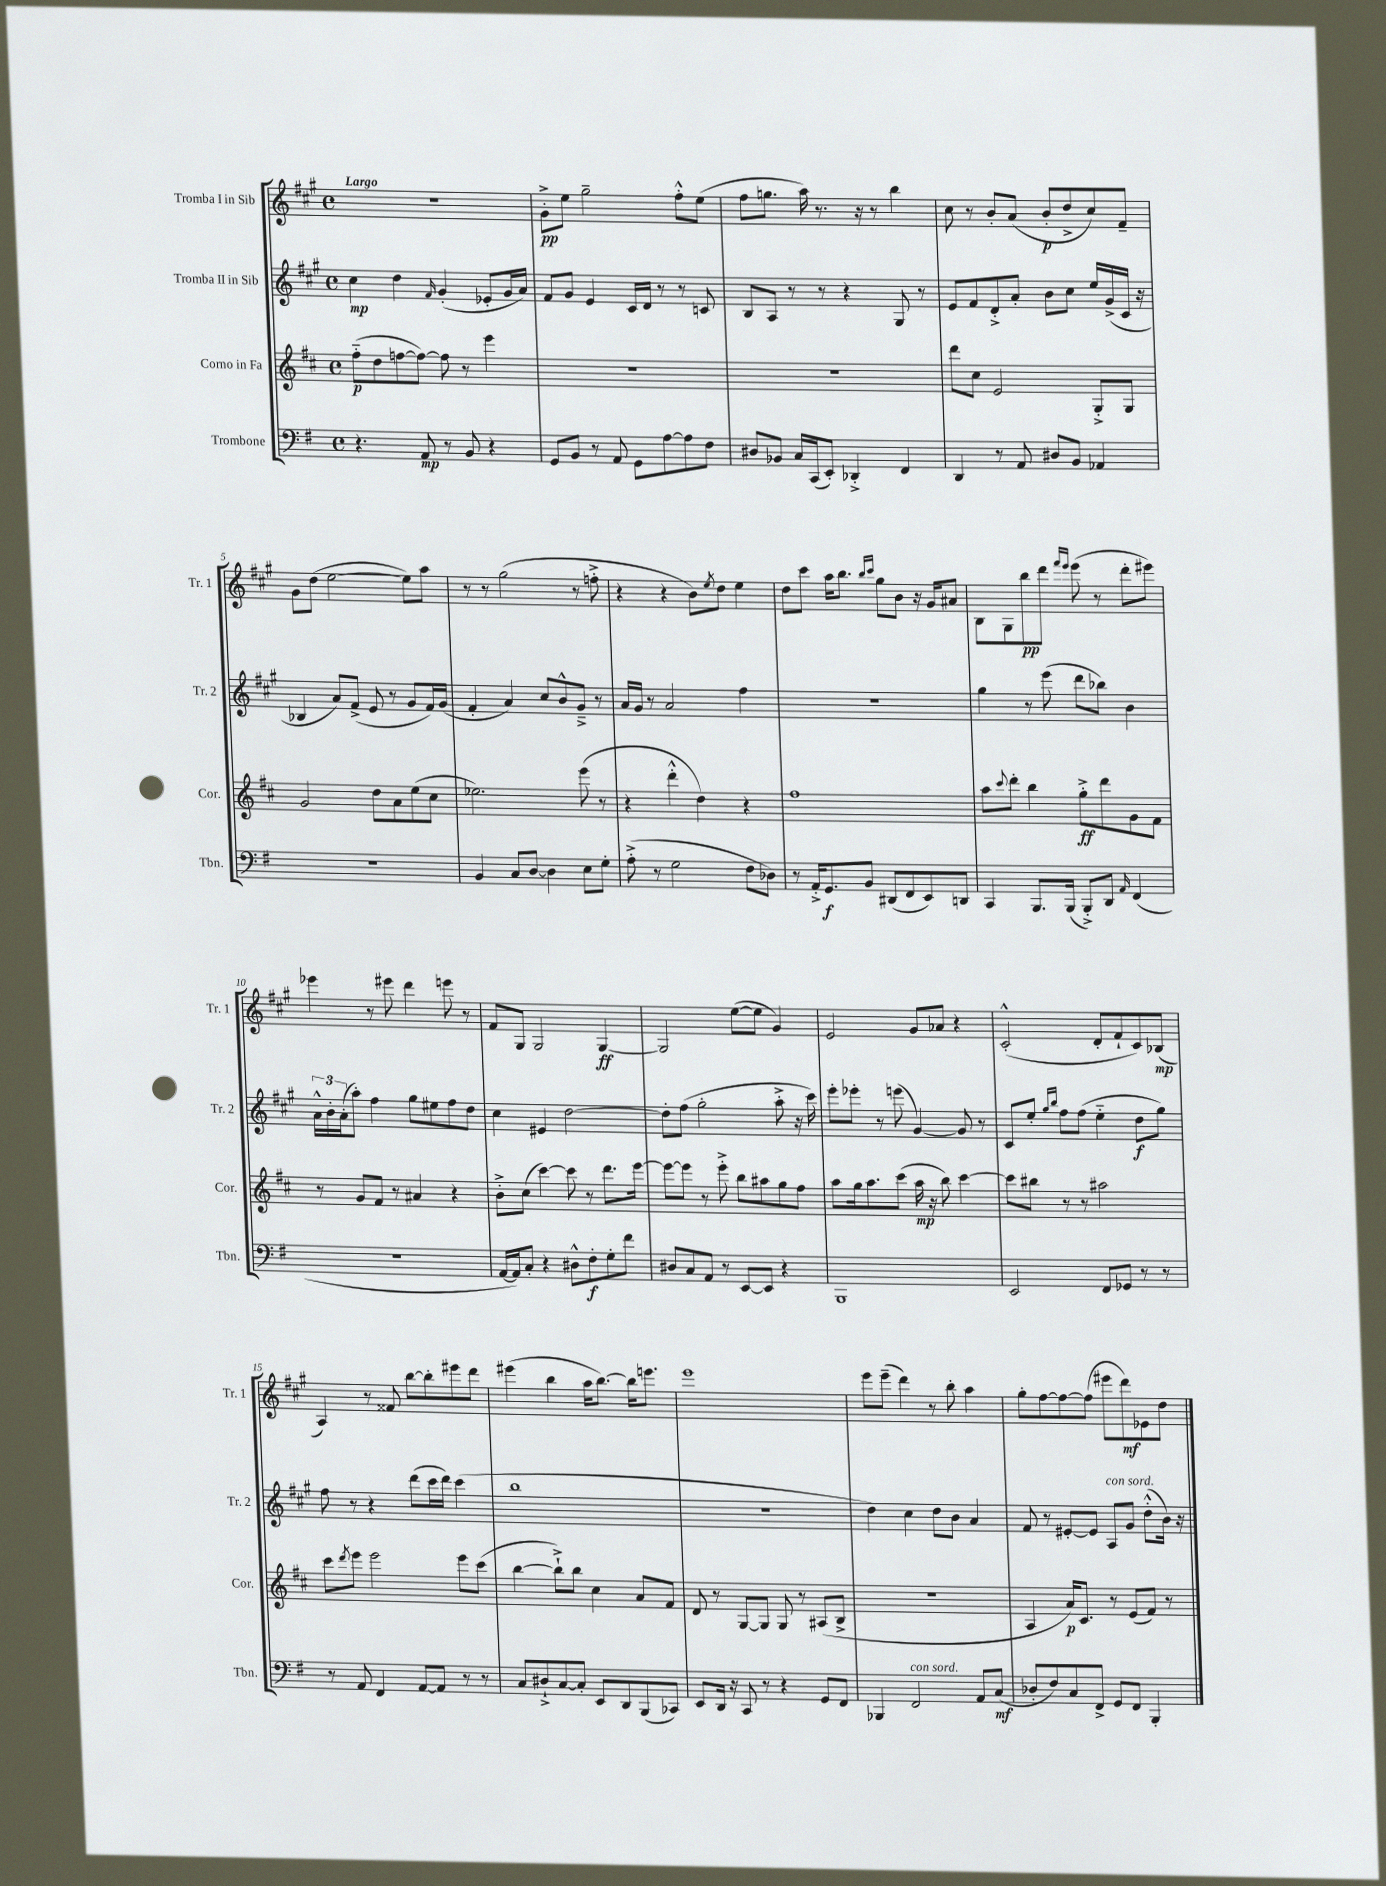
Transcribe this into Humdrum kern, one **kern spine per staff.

**kern	**dynam	**kern	**dynam	**kern	**dynam	**kern	**dynam
*part4	*part4	*part3	*part3	*part2	*part2	*part1	*part1
*staff4	*staff4	*staff3	*staff3	*staff2	*staff2	*staff1	*staff1
*I"Trombone	*	*I"Corno in Fa	*	*I"Tromba II in Sib	*	*I"Tromba I in Sib	*
*I'Tbn.	*	*I'Cor.	*	*I'Tr. 2	*	*I'Tr. 1	*
*clefF4	*	*clefG2	*	*clefG2	*	*clefG2	*
*k[f#]	*	*k[f#c#]	*	*k[f#c#g#]	*	*k[f#c#g#]	*
*M4/4	*	*M4/4	*	*M4/4	*	*M4/4	*
*met(c)	*	*met(c)	*	*met(c)	*	*met(c)	*
=1	=1	=1	=1	=1	=1	=1	=1
!	!	!	!	!	!	!LO:TX:a:B:t=Largo	!
4.r	.	(8ff#\L	p	4cc#\	mp	1r	.
.	.	8dd\	.	.	.	.	.
.	.	[8ffn\	.	4dd\	.	.	.
8AA/	mp	8ff\J_)	.	.	.	.	.
.	.	.	.	16qqf#/	.	.	.
8r	.	8ff\]	.	(4g#'/	.	.	.
8BB/	.	8r	.	.	.	.	.
4r	.	4eee\	.	8e-X'/L	.	.	.
.	.	.	.	16g#/L	.	.	.
.	.	.	.	16a/JJ)	.	.	.
=2	=2	=2	=2	=2	=2	=2	=2
8GG/L	.	1r	.	8f#/L	.	8g#'^\L	pp
8BB/J	.	.	.	8g#/J	.	8ee\J	.
8r	.	.	.	4e/	.	2gg#~\	.
8AA/	.	.	.	.	.	.	.
8GG\L	.	.	.	16c#/LL	.	.	.
.	.	.	.	16d/JJ	.	.	.
[8A\	.	.	.	8r	.	.	.
8A\]	.	.	.	8r	.	8ff#'^^\L	.
8F#\J	.	.	.	8cn/	.	(8ee\J	.
=3	=3	=3	=3	=3	=3	=3	=3
8D#X/L	.	1r	.	8B/L	.	8ff#\L	.
8BB-X/J	.	.	.	8A/J	.	8.ggn\J	.
16C/LL	.	.	.	8r	.	.	.
(16CC/J	.	.	.	.	.	16aa\)	.
8EE'/J)	.	.	.	8r	.	8.r	.
4DD-X'^/	.	.	.	4r	.	.	.
.	.	.	.	.	.	16r	.
.	.	.	.	.	.	8r	.
4FF#/	.	.	.	8G#/	.	4bb\	.
.	.	.	.	8r	.	.	.
=4	=4	=4	=4	=4	=4	=4	=4
4DD/	.	8ddd\L	.	8e/L	.	8cc#\	.
.	.	8cc#\J	.	8f#/	.	8r	.
8r	.	2e/	.	8d'^/	.	8b'/L	.
8AA/	.	.	.	8a'/J	.	(8a/J	.
8D#X/L	.	.	.	8b\L	.	8b'/L	p
8BB/J	.	.	.	8cc#\J	.	8dd^/	.
4AA-X/	.	8G'^/L	.	16ee/LL	.	8cc#/)	.
.	.	.	.	(16g#^/	.	.	.
.	.	8G/J	.	16c#/JJ	.	8f#~/J	.
.	.	.	.	16r	.	.	.
!!LO:LB:g=z
=5	=5	=5	=5	=5	=5	=5	=5
1r	.	2g/	.	4B-X/	.	8g#\L	.
.	.	.	.	.	.	(8dd\J	.
.	.	.	.	8a/L)	.	[2ee\	.
.	.	.	.	(8f#^/J	.	.	.
.	.	8dd\L	.	8e/	.	.	.
.	.	8a\	.	8r	.	.	.
.	.	(8ee\	.	8g#/L	.	8ee\L])	.
.	.	8cc#\J	.	16f#/L)	.	8aa\J	.
.	.	.	.	(16g#/JJ	.	.	.
=6	=6	=6	=6	=6	=6	=6	=6
4BB/	.	2.ee-X\)	.	4f#'/	.	8r	.
.	.	.	.	.	.	8r	.
8C/L	.	.	.	4a/)	.	(2gg#\	.
[8D/J	.	.	.	.	.	.	.
4D\]	.	.	.	8cc#/L	.	.	.
.	.	.	.	8b^^/	.	.	.
8E\L	.	(8eee\	.	8g#~^/J	.	8r	.
8G'\J	.	8r	.	8r	.	8ffn'^\	.
=7	=7	=7	=7	=7	=7	=7	=7
(8A'^\	.	4r	.	16a/LL	.	4r	.
.	.	.	.	16g#/JJ	.	.	.
8r	.	.	.	8r	.	.	.
2G\	.	4ddd'^^\	.	2a/	.	4r	.
.	.	4dd\)	.	.	.	8b\L)	.
.	.	.	.	.	.	8qee/	.
.	.	.	.	.	.	8dd\J	.
8F#\L	.	4r	.	4ff#\	.	4ee\	.
8D-X\J)	.	.	.	.	.	.	.
=8	=8	=8	=8	=8	=8	=8	=8
8r	.	1ff#	.	1r	.	8dd\L	.
16AA'^/KL	.	.	.	.	.	8ccc#\J	.
8.GG/	f	.	.	.	.	.	.
.	.	.	.	.	.	16aa\KL	.
.	.	.	.	.	.	8.bb\J	.
8BB/J	.	.	.	.	.	.	.
.	.	.	.	.	.	16qqbb/LL	.
.	.	.	.	.	.	16qqccc#/JJ	.
(8DD#X/L	.	.	.	.	.	8gg#\L	.
8FF#/	.	.	.	.	.	8b\J	.
8EE/)	.	.	.	.	.	16r	.
.	.	.	.	.	.	16g#/KL	.
8DDn/J	.	.	.	.	.	8a#X/J	.
=9	=9	=9	=9	=9	=9	=9	=9
4CC/	.	8aa\L	.	4gg#\	.	8B\L	.
.	.	8qqccc#/	.	.	.	.	.
.	.	8ddd'\J	.	.	.	8G#\	.
8.BBB/L	.	4bb\	.	8r	.	8bb\	pp
.	.	.	.	(8eee\	.	8ddd\J	.
(16BBB/Jk	.	.	.	.	.	.	.
.	.	.	.	.	.	16qqfff#/LL	.
.	.	.	.	.	.	16qqeee/JJ	.
8BBB'^/L)	.	8gg'^\L	ff	8ddd\L	.	(8eee\	.
8DD/J	.	8ddd\	.	8bb-X\J)	.	8r	.
16qqAA/	.	.	.	.	.	.	.
(4FF#/	.	8g\	.	4b\	.	8ddd'\L	.
.	.	8f#\J	.	.	.	8eee#X\J)	.
!!LO:LB:g=z
=10	=10	=10	=10	=10	=10	=10	=10
1r	.	8r	.	24a^^\LL	.	4eee-X\	.
.	.	.	.	24b'\	.	.	.
.	.	.	.	(24a'\J	.	.	.
.	.	8g/L	.	8aa'\J)	.	.	.
.	.	8f#/J	.	4ff#\	.	8r	.
.	.	8r	.	.	.	8eee#X\	.
.	.	4a#X/	.	8gg#\L	.	4ddd\	.
.	.	.	.	8ee#X\	.	.	.
.	.	4r	.	8ff#\	.	8eeen\	.
.	.	.	.	8dd\J	.	8r	.
=11	=11	=11	=11	=11	=11	=11	=11
[16AA/LL	.	8b'^\L	.	4cc#\	.	8f#/L	.
16AA/J])	.	.	.	.	.	.	.
8C'/J	.	(8cc#\J	.	.	.	8G#/J	.
4r	.	[4ccc#\)	.	4e#X/	.	2G#/	.
8D#X^^\L	.	8ccc#\]	.	[2dd\	.	.	.
8F#'\	f	8r	.	.	.	.	.
8G'\	.	8.ddd\L	.	.	.	[4G#/	ff
8f#\J	.	.	.	.	.	.	.
.	.	[16eee\Jk	.	.	.	.	.
=12	=12	=12	=12	=12	=12	=12	=12
8D#X/L	.	8eee\L_	.	8dd'\L]	.	2G#/]	.
8C/	.	8eee\J]	.	(8ff#\J	.	.	.
8AA/J	.	8r	.	2gg#'\	.	.	.
8r	.	8eee'^\	.	.	.	.	.
[8EE/L	.	8bb\L	.	.	.	([8ee\L	.
8EE/J]	.	8aa#X\	.	.	.	8ee\J]	.
4r	.	8gg\	.	8aa'^\	.	4g#/)	.
.	.	8ff#\J	.	16r	.	.	.
.	.	.	.	16ccc#\)	.	.	.
=13	=13	=13	=13	=13	=13	=13	=13
1BBB	.	8aa\L	.	8eee'\L	.	2e/	.
.	.	16gg\k	.	8eee-X'\J	.	.	.
.	.	8.aa\	.	.	.	.	.
.	.	.	.	8r	.	.	.
.	.	(8ccc#\J	.	(8eeen\	.	.	.
.	.	16aa\	mp	[4g#/)	.	8g#/L	.
.	.	16r	.	.	.	.	.
.	.	8bb\)	.	.	.	8a-X/J	.
.	.	[4ccc#\	.	8g#/]	.	4r	.
.	.	.	.	8r	.	.	.
=14	=14	=14	=14	=14	=14	=14	=14
2EE/	.	8ccc#\L]	.	8c#/L	.	(2c#'^^/	.
.	.	8bb#X\J	.	8ee'/J	.	.	.
.	.	.	.	16qqgg#/LL	.	.	.
.	.	.	.	16qqbb/JJ	.	.	.
.	.	8r	.	8ff#\L	.	.	.
.	.	8r	.	(8ff#\J	.	.	.
8FF#/L	.	2aa#X\	.	4ee\	.	8d'/L	.
8GG-X/J	.	.	.	.	.	8f#`/	.
8r	.	.	.	8dd\L	f	8c#/)	.
8r	.	.	.	8gg#\J)	.	(8B-X/J	mp
!!LO:LB:g=z
=15	=15	=15	=15	=15	=15	=15	=15
8r	.	8ccc#\L	.	8ff#\	.	4A/)	.
.	.	8qddd/	.	.	.	.	.
8AA/	.	8eee\J	.	8r	.	.	.
4FF#/	.	2eee\	.	4r	.	8r	.
.	.	.	.	.	.	8f##X/	.
[8AA/L	.	.	.	(8ddd\L	.	[8bb\L	.
8AA/J]	.	.	.	16ccc#\L	.	8bb'\]	.
.	.	.	.	16ddd\JJ)	.	.	.
8r	.	8eee\L	.	(4ccc#\	.	8eee#X\	.
8r	.	(8ccc#\J	.	.	.	8ddd\J	.
=16	=16	=16	=16	=16	=16	=16	=16
8C/L	.	[4bb\	.	1bb	.	(4eee#X\	.
8D#X`^/	.	.	.	.	.	.	.
[8C/	.	8bb`^\L])	.	.	.	4bb\	.
8C'/J]	.	8bb\J	.	.	.	.	.
8EE/L	.	4cc#\	.	.	.	16aa\KL	.
.	.	.	.	.	.	[8.bb\J)	.
8DD/	.	.	.	.	.	.	.
(8BBB/	.	8a/L	.	.	.	16bb\KL]	.
.	.	.	.	.	.	8.eeen\J	.
8CC-X/J)	.	8f#/J	.	.	.	.	.
=17	=17	=17	=17	=17	=17	=17	=17
8EE/L	.	8d/	.	1r	.	1eee	.
16DD/Jk	.	8r	.	.	.	.	.
16r	.	.	.	.	.	.	.
8CC/	.	[8G/L	.	.	.	.	.
8r	.	8G/J]	.	.	.	.	.
4r	.	8G/	.	.	.	.	.
.	.	8r	.	.	.	.	.
8GG/L	.	(8A#X/L	.	.	.	.	.
8FF#/J	.	8B^/J	.	.	.	.	.
=18	=18	=18	=18	=18	=18	=18	=18
4BBB-X/	.	1r	.	4dd\)	.	8eee\L	.
.	.	.	.	.	.	(8eee~\J	.
!LO:TX:a:i:t=con sord.	!	!	!	!	!	!	!
2FF#/	.	.	.	4cc#\	.	4ddd\)	.
.	.	.	.	8dd\L	.	8r	.
.	.	.	.	8b\J	.	8bb'\	.
8AA/L	.	.	.	4a/	.	4aa\	.
(8C/J	mf	.	.	.	.	.	.
=19	=19	=19	=19	=19	=19	=19	=19
8D-X'/L	.	4A/	.	8f#/	.	8gg#'\L	.
8F#/)	.	.	.	8r	.	[8ff#\	.
8C/	.	16a/KL)	p	[8e#X'/L	.	8ff#\_	.
.	.	8.c#/J	.	.	.	.	.
8FF#^/J	.	.	.	8e#/J]	.	(8ff#\J]	.
!	!	!	!	!LO:TX:a:i:t=con sord.	!	!	!
8GG/L	.	8r	.	8A/L	.	8eee#X\L	.
8FF#/J	.	(8e/L	.	8g#/J	.	8ddd\)	mf
4BBB'/	.	8f#/J)	.	(8dd'^^\L	.	8e-X\	.
.	.	8r	.	16b\Jk)	.	8dd\J	.
.	.	.	.	16r	.	.	.
==	==	==	==	==	==	==	==
*-	*-	*-	*-	*-	*-	*-	*-
